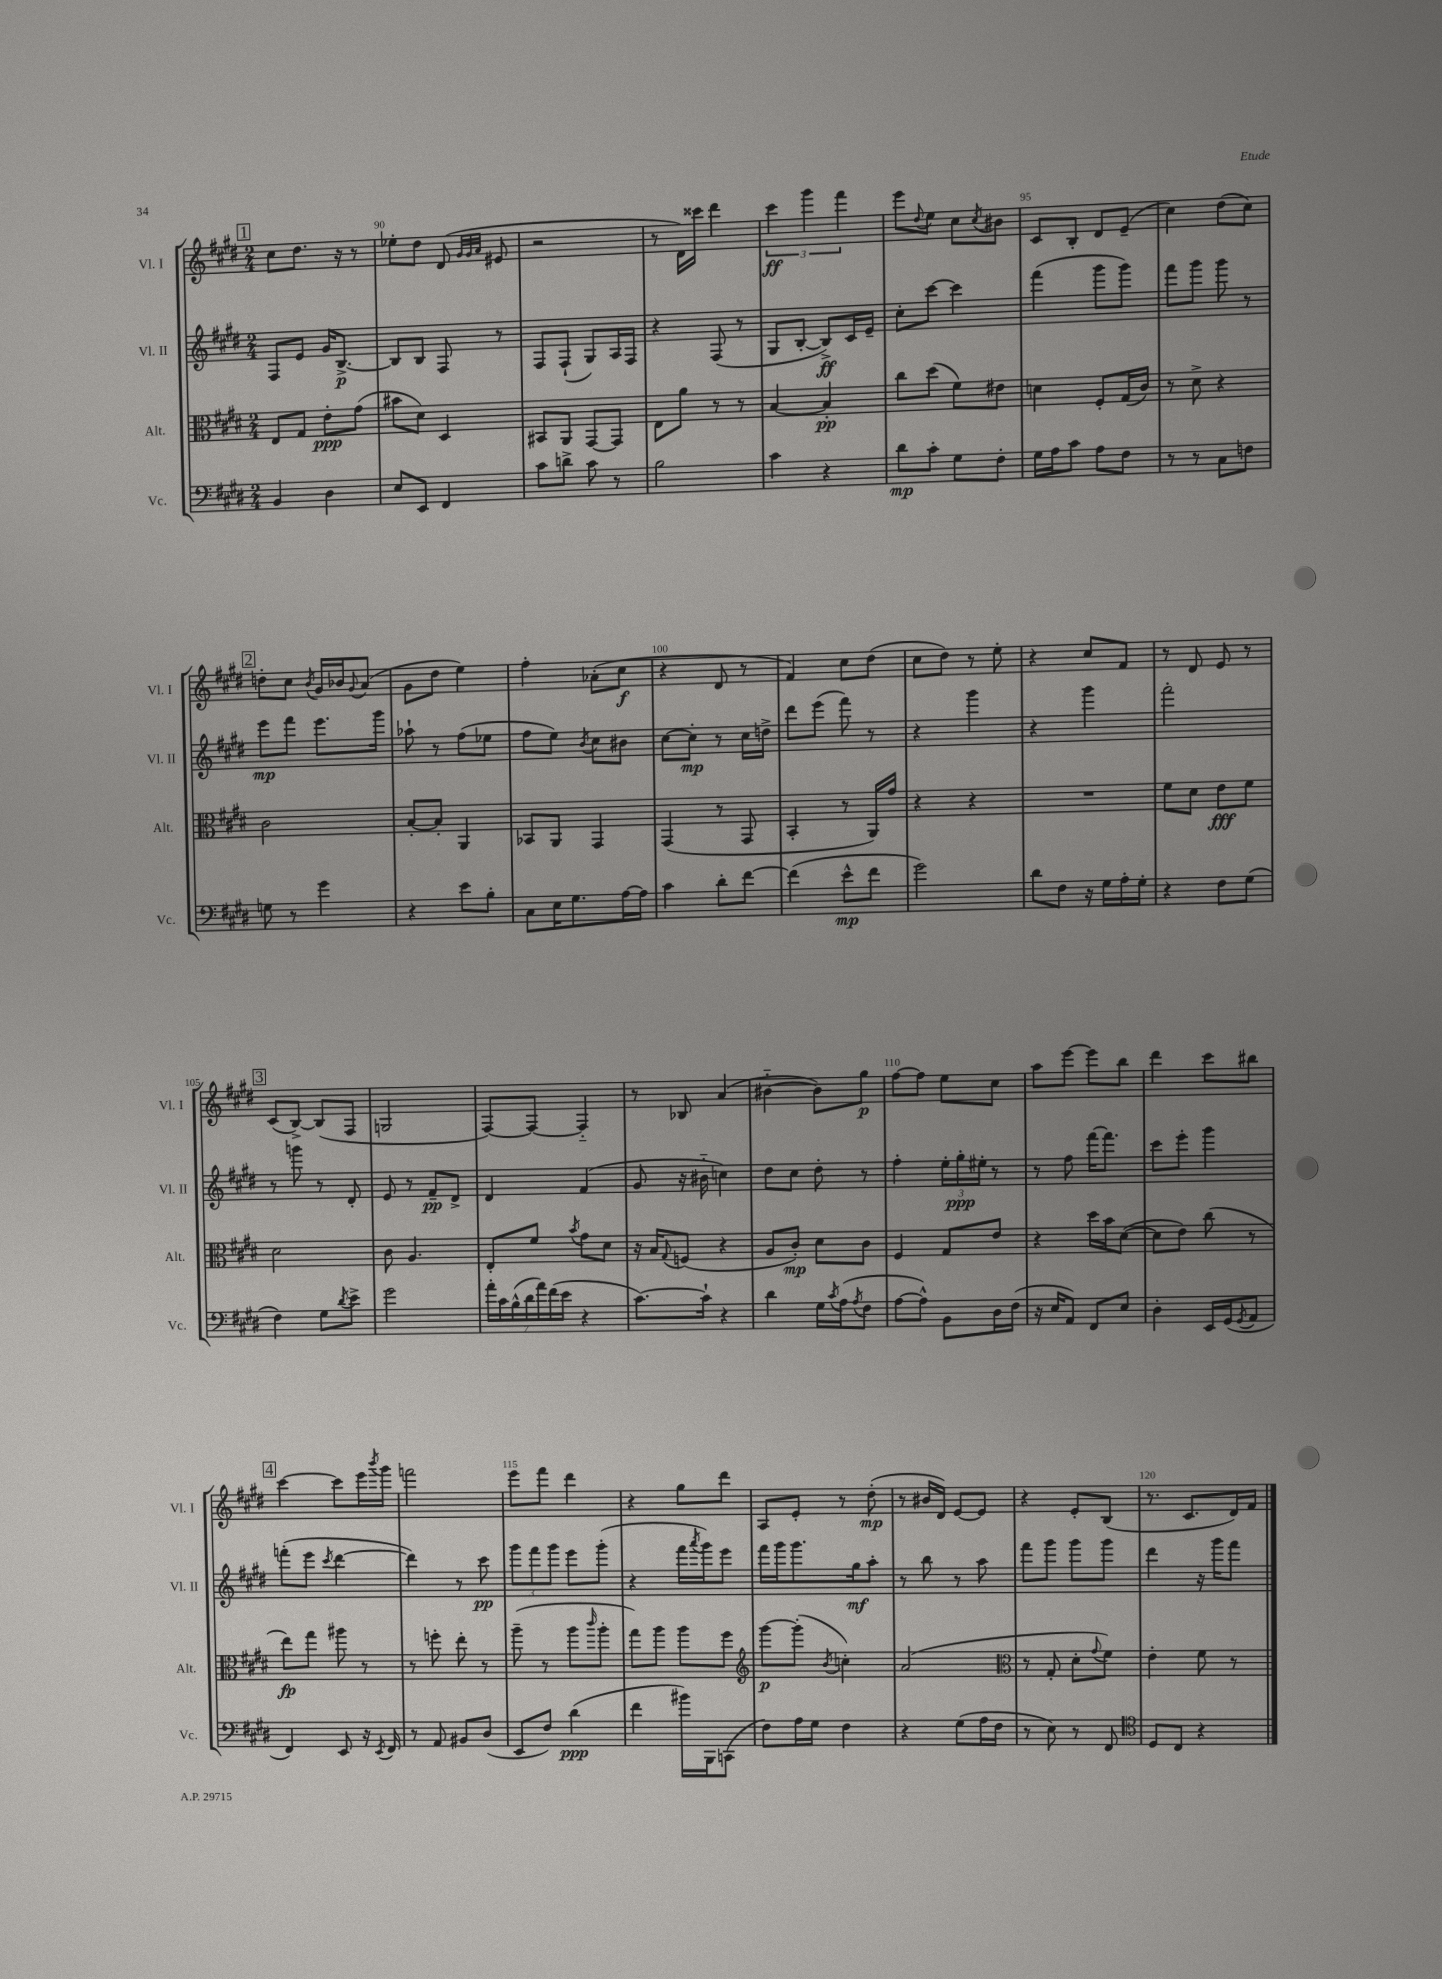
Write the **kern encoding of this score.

**kern	**kern	**kern	**kern
*staff4	*staff3	*staff2	*staff1
*clefF4	*clefC3	*clefG2	*clefG2
*k[f#c#g#d#]	*k[f#c#g#d#]	*k[f#c#g#d#]	*k[f#c#g#d#]
*M2/4	*M2/4	*M2/4	*M2/4
4BB	8E	8F#	8cc#
.	8G#	8e	8.dd#
4D#	8e'	16g#	.
.	.	[8.B^	16r
.	(8g#	.	8r
=	=	=	=
8E	8b#	8B]	8ee-'
8EE	8d#)	8B	8dd#
4FF#	4D#	8F#	(8d#
.	.	.	32qqg#
.	.	.	32qqg#
.	.	.	32qqa
.	.	8r	8e#
=	=	=	=
8c#	8BB#	8F#	2r
8d^	8AA	(8F#`	.
8c#	[8GG#	8G#)	.
8r	8GG#]	16A	.
.	.	16F#	.
=	=	=	=
2B	8E	4r	8r
.	8a	.	16d#)
.	.	.	16ccc##
.	8r	(8F#	4ddd#
.	8r	8r	.
=	=	=	=
4c#	[4B	8G#	6ccc#
.	.	[8B'	.
.	.	.	6ggg#
4r	4B']	8B^])	.
.	.	.	6fff#
.	.	16c#	.
.	.	16e~	.
=	=	=	=
8d#	8cc#	8cc#'	8eee
.	.	.	8qqdd#
8c#'	(8dd#	[8ccc#	8ee
8G#	8f#)	4ccc#]	8cc#
.	.	.	8qcc#
8F#'	8e#	.	8b#
=	=	=	=
16G#	4d	(4fff#	8c#
16A	.	.	.
8c#	.	.	8B'
8A	8F#'	8ggg#	8d#
8F#	(16G#	8ggg#)	(8e~
.	16c#)	.	.
=	=	=	=
8r	8r	8fff#	4cc#)
8r	8d#^	8ggg#	.
8C#	4r	8ggg#	(8dd#
8F	.	8r	8cc#)
=	=	=	=
8G	2c#	8eee	8dd'
8r	.	8fff#	8cc#
.	.	.	8qb
4g#	.	8.eee	16g#
.	.	.	16b-
.	.	.	8qqg#
.	.	.	(8a
.	.	16ggg#	.
=	=	=	=
4r	[8B'	8aa-`	8g#
.	8B']	8r	8dd#
8e	4AA	(8ff#	4ee)
8B'	.	8ee-	.
=	=	=	=
8C#	8BB-	8ff#	4ff#'
16E	8AA	8ee)	.
8.G#	.	.	.
.	.	8qb	.
.	4GG#	8cc#	(8a-'
[16A	.	8b#	8cc#
16A]	.	.	.
=	=	=	=
4c#	(4GG#	[8cc#	4r
.	.	8cc#']	.
8d#'	8r	8r	8d#
[8f#	8GG#	16cc#	8r
.	.	16dd^	.
=	=	=	=
(4f#]	4BB'	8ddd#	4f#)
.	.	(8eee	.
8e^^	8r	8fff#)	8cc#
8f#	16AA)	8r	(8dd#
.	16g#	.	.
=	=	=	=
2g#)	4r	4r	8cc#
.	.	.	8dd#)
.	4r	4ggg#	8r
.	.	.	8ee'
=	=	=	=
8d#	2r	4r	4r
8F#	.	.	.
16r	.	4ggg#	8cc#
16G#	.	.	.
16A'	.	.	8f#
16G#'	.	.	.
=	=	=	=
4r	8f#	2fff#'	8r
.	8d#	.	8d#
8F#	8e	.	8e
(8G#	8f#	.	8r
=	=	=	=
4F#)	2d#	8r	(8c#
.	.	8ggg	[8B^)
8G#	.	8r	(8B]
8qd#	.	.	.
8e^	.	8d#'	8F#
=	=	=	=
2g#	8c#	8e	2G
.	4.A	8r	.
.	.	8f#~	.
.	.	8d#^	.
=	=	=	=
28a'	8E'	4d#	[8F#)
28c#	.	.	.
(28B^^	.	.	.
28d#	.	.	.
.	8f#	.	8F#_
28a)	.	.	.
(28f#	.	.	.
28e	.	.	.
.	8qb	.	.
4r	8g#	(4f#	4F#'~]
.	8d#	.	.
=	=	=	=
[8.c#)	16r	8g#	8r
.	16B	.	.
.	8qqG#	.	.
.	(8F	16r	8B-
16c#`]	.	16b#'~	.
4r	4r	4cc)	(4a
=	=	=	=
4d#	8A	8dd#	[4b#'~
.	8c#')	8cc#	.
16G#	8d#	8dd#'	8b#])
8qc#	.	.	.
(16A	.	.	.
8qA	.	.	.
8F#	8c#	8r	8gg#
=	=	=	=
[8A	4F#	4ff#'	[8ff#
8A^^])	.	.	8ff#]
8BB	8G#	24ee'	8ee
.	.	24gg#'	.
.	.	24ee#'	.
16D#	8e	8r	8cc#
(16F#	.	.	.
=	=	=	=
16r	4r	8r	8aa
16E	.	.	.
8AA)	.	8ff#	[8eee
8FF#	16dd#	[16fff#	8eee]
.	16b	8.fff#]	.
8E	([8d#	.	8bb
=	=	=	=
4D#'	8d#]	8ccc#	4ddd#
.	8e)	8eee'	.
16EE	(8cc#	4ggg#	8ccc#
(16GG#	.	.	.
8qGG#	.	.	.
8AA	8r	.	8bb#
=	=	=	=
4FF#)	8ee)	(8fff'	[4ccc#
.	8gg#	8eee	.
.	.	8qccc#	.
8EE	8aa#	[4ddd#	8ccc#]
16r	8r	.	16eee
8qEE	.	.	8qbbb
16FF#	.	.	16ggg#
=	=	=	=
8r	8r	4ddd#])	2fff
8AA	8ff'	.	.
8BB#	8ee'	8r	.
(8D#	8r	8ccc#	.
=	=	=	=
8EE	(8aa~	12ggg#	8eee
.	.	12fff#	.
8F#)	8r	.	8fff#
.	.	12ggg#	.
(4d#	8aa	8eee	4ddd#
.	16qqccc#	.	.
.	8aa'	(8ggg#'	.
=	=	=	=
4f#	8gg#)	4r	4r
.	8aa	.	.
16b#)	8aa	16fff#	8gg#
.	.	8qaaa	.
16BBB	.	16ggg#)	.
(8CC	8ff#	8eee	8ddd#
=	=	=	=
*	*clefG2	*	*
8F#)	[8ggg#	16fff#	8A
.	.	16ggg#	.
16A	(8ggg#']	8.ggg#	8e'
16G#	.	.	.
.	8qb	.	.
4F#	4cc')	.	8r
.	.	16gg#	.
.	.	8aa'	(8dd#'
=	=	=	=
4r	(2a	8r	8r
.	.	8bb	16b#
.	.	.	16d#)
(8G#	.	8r	[8e
16A	.	8aa	8e]
16F#	.	.	.
=	=	=	=
*	*clefC3	*	*
8r	8r	8fff#	4r
8E)	8G#'	8ggg#	.
8r	8d#'	8ggg#	8e'
.	8qqg#	.	.
8FF#	8f#)	8ggg#	(8B
=	=	=	=
*clefC4	*	*	*
8D#	4e'	4ddd#	8.r
8C#	.	.	.
.	.	.	8.c#
4r	8f#	16r	.
.	.	16ggg#	.
.	8r	8fff#	16d#)
.	.	.	16f#
==	==	==	==
*-	*-	*-	*-
